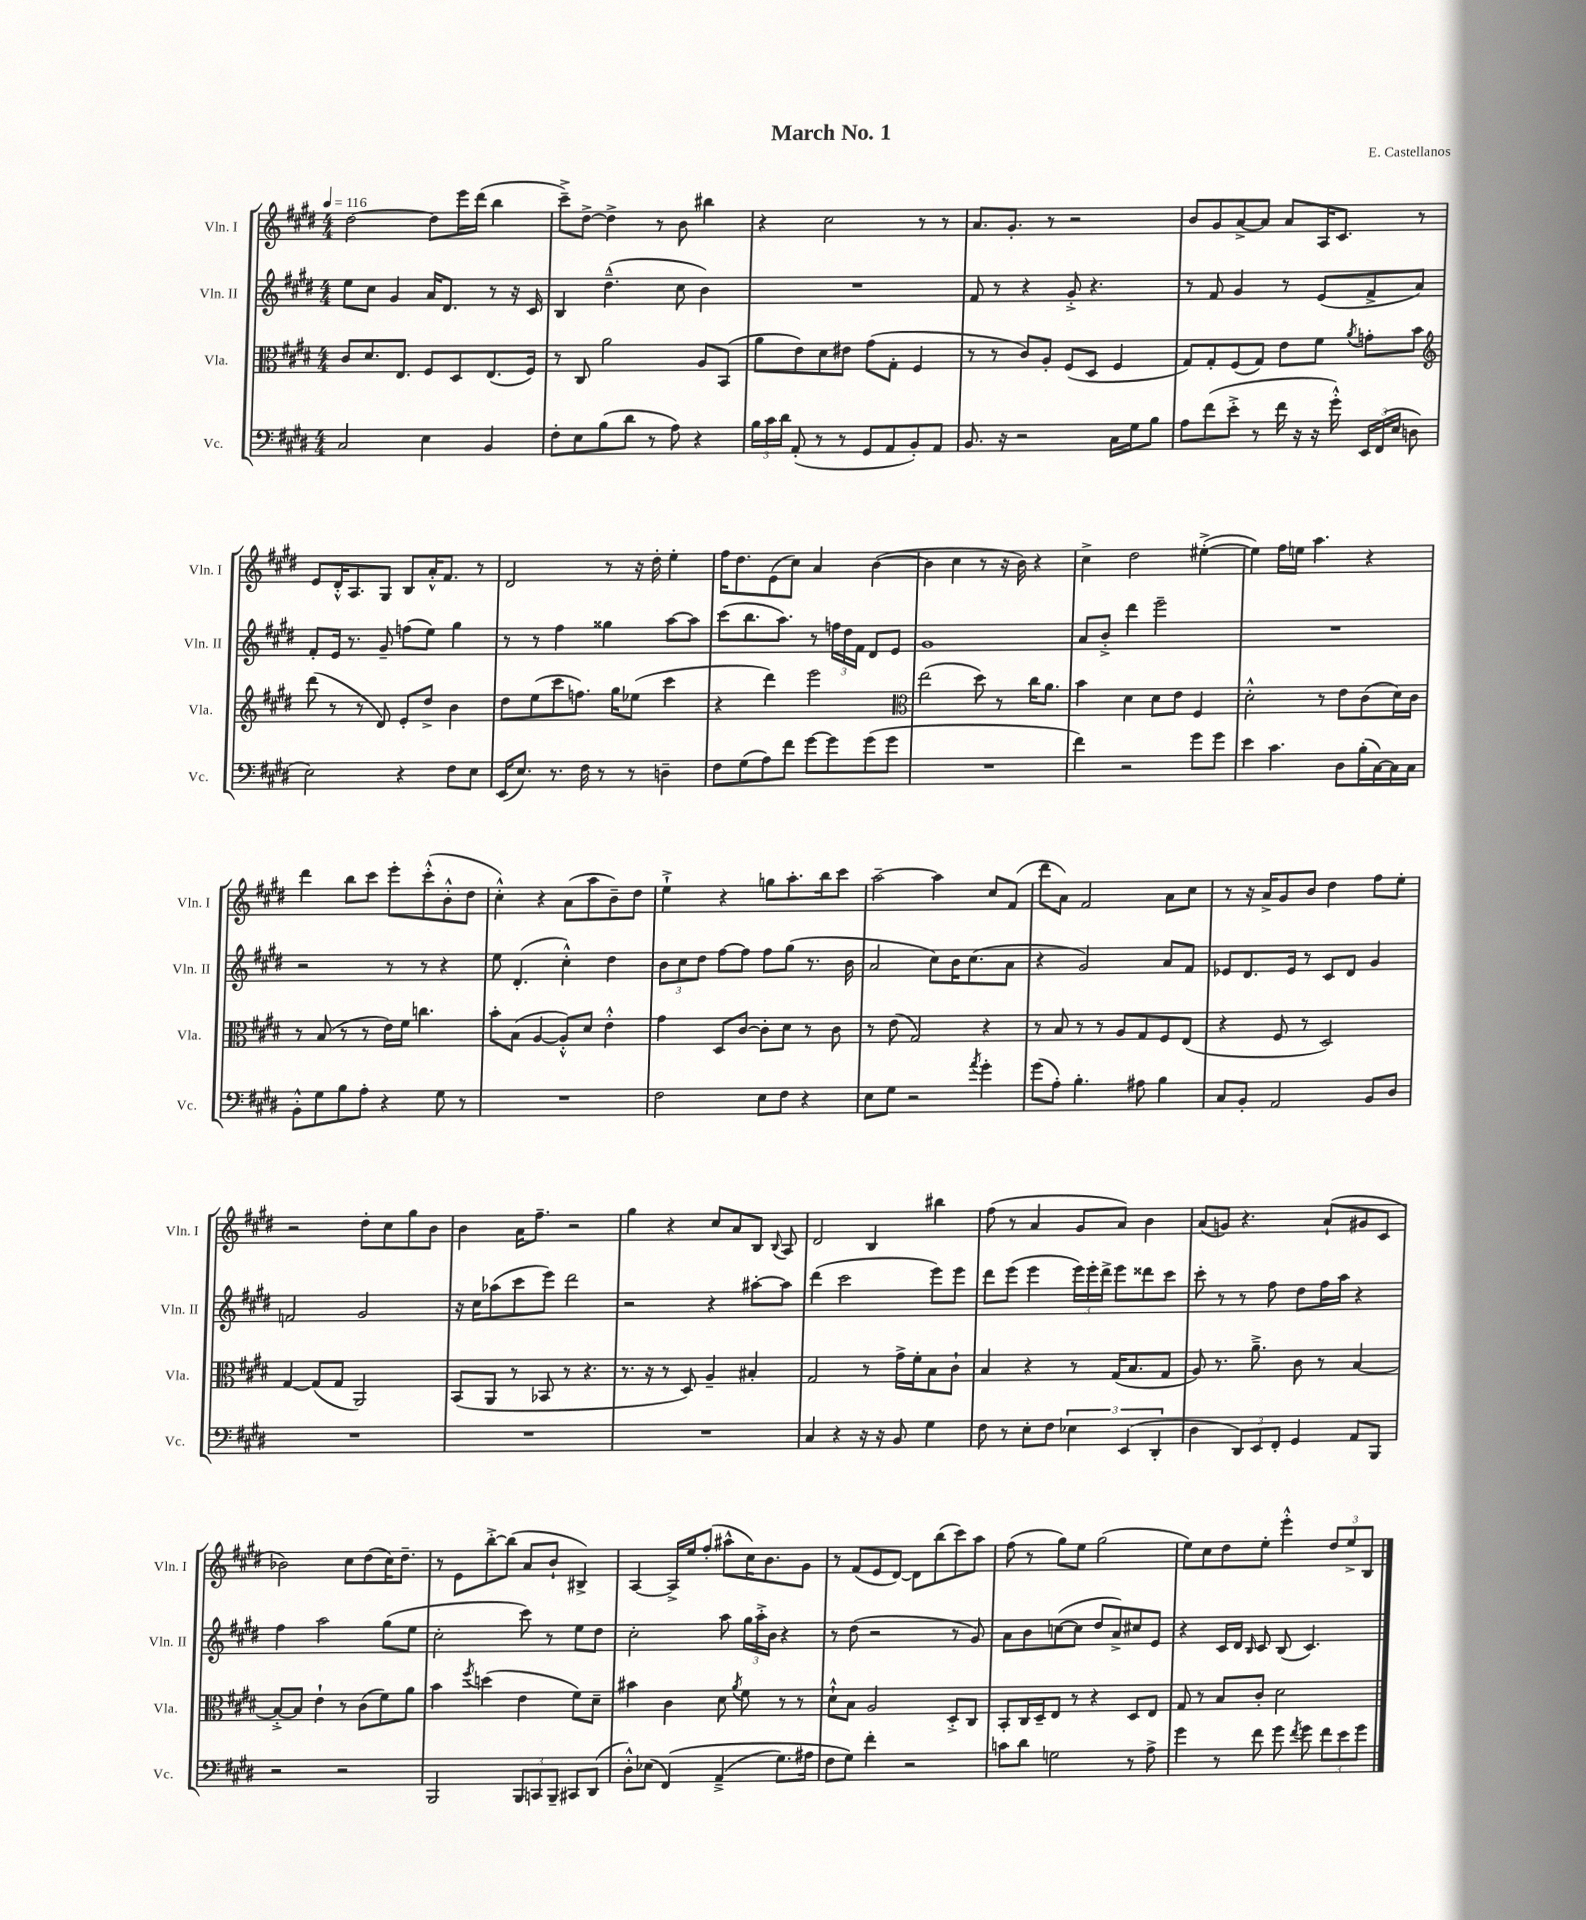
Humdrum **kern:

**kern	**kern	**kern	**kern
*part4	*part3	*part2	*part1
*staff4	*staff3	*staff2	*staff1
*I"Vc.	*I"Vla.	*I"Vln. II	*I"Vln. I
*I'Vc.	*I'Vla.	*I'Vln. II	*I'Vln. I
*clefF4	*clefC3	*clefG2	*clefG2
*k[f#c#g#d#]	*k[f#c#g#d#]	*k[f#c#g#d#]	*k[f#c#g#d#]
*M4/4	*M4/4	*M4/4	*M4/4
*MM116	*MM116	*MM116	*MM116
=1	=1	=1	=1
2C#/	8c#/L	8ee\L	[2dd#\
.	8.d#/	8cc#\J	.
.	.	4g#/	.
.	8.E/J	.	.
4E\	8F#/L	16a/KL	8dd#\L]
.	.	8.d#/J	.
.	8D#/	.	16eee\L
.	.	.	(16ddd#\JJ
4BB/	(8.E/	8r	4bb\
.	.	16r	.
.	16F#/Jk)	16c#/	.
=2	=2	=2	=2
8F#'\L	8r	4B/	8ccc#~^\L)
8E\	8C#/	.	[8dd#^\J
(8B\	2a\	(4.dd#~^^\	4dd#^\]
8d#\J	.	.	.
8r	.	.	8r
8A\)	.	8cc#\	8b\
4r	8A/L	4b\)	4bb#X\
.	(8BB/J	.	.
=3	=3	=3	=3
24B\LL	8a\L	1r	4r
24c#\	.	.	.
24d#\JJ	.	.	.
(8AA'/	8e\)	.	.
8r	8d#\	.	2cc#\
8r	8e#X\J	.	.
8GG#/L	(8g#\L	.	.
8AA/	8G#'\J	.	.
8BB'/)	4F#/	.	8r
8AA/J	.	.	8r
=4	=4	=4	=4
8.BB/	8r	8f#/	8.a/L
.	8r	8r	.
16r	.	.	8.g#'/J
2r	8c#/L)	4r	.
.	8A'/J	.	8r
.	(8F#/L	8g#'^/	2r
.	8D#/J	4.r	.
16C#\LL	4F#/	.	.
16G#\J	.	.	.
8B\J	.	.	.
=5	=5	=5	=5
8A\L	8G#/L)	8r	8b/L
(8f#\	8G#'/	8f#/	8g#/
8e'^\J	(8F#/	4g#/	[8a^/
8r	8G#/J)	.	8a/J]
16f#\	8e\L	8r	8a/L
16r	.	.	.
16r	8f#\J	(8e/L	16A/K
16g#'^^\)	.	.	8.c#/J
.	8qa/	.	.
24EE/LL	8gn'\L	8f#^/	.
(24FF#/	.	.	.
24E/JJ	.	.	.
8Dn\	8b\J	8a/J)	8r
!!LO:LB:g=z
=6	=6	=6	=6
*	*clefG2	*	*
2E\)	(8ddd#\	8f#'/L	8e/L
.	8r	16e/Jk	16d#'^^/K
.	.	8.r	8.A/
.	8r	.	.
.	8d#/)	8g#~/	8G#/J
4r	8e'/L	(8ffn\L	8B/L
.	8dd#^/J	8ee\J)	16a'^^/K
.	.	.	8.f#/J
8F#\L	4b\	4gg#\	.
8E\J	.	.	8r
=7	=7	=7	=7
(16EE/KL	8dd#\L	8r	2d#/
8.E/J)	.	.	.
.	(8ee\	8r	.
8.r	8ccc#\	4ff#\	.
.	8.ffn\J)	.	.
16F#\	.	.	.
8r	.	4gg##X\	8r
.	16gg#\KL	.	.
8r	(8ee-X\J	.	16r
.	.	.	16dd#'\
4Dn~\	4ccc#\	[8aa\L	4ee'\
.	.	8aa\J]	.
=8	=8	=8	=8
8F#\L	4r	(8ccc#\L	16ff#\KL
.	.	.	8.dd#\
(8G#\	.	8.bb\	.
8A\)	4ddd#\)	.	(8e\
.	.	8.aa\J)	.
8f#\J	.	.	8cc#\J)
[8g#\L	2eee\	8r	4a/
8g#\]	.	24ffn\LL	.
.	.	24dd#\	.
.	.	24f#\JJ	.
(8g#\	.	8d#/L	([4b\
8g#\J	.	8e/J	.
=9	=9	=9	=9
*	*clefC3	*	*
1r	(2ee\	1g#	4b\]
.	.	.	4cc#\
.	8dd#\)	.	8r
.	8r	.	16r
.	.	.	16b\)
.	16cc#\KL	.	4r
.	8.a\J	.	.
=10	=10	=10	=10
4f#\)	4b\	8a/L	4cc#^\
.	.	8b'^/J	.
2r	4d#\	4ddd#\	2dd#\
.	8d#\L	2eee~\	.
.	8e\J	.	.
8g#\L	4F#/	.	([4ee#X'^\
8g#\J	.	.	.
=11	=11	=11	=11
4e\	2d#'^^\	1r	4ee#\])
4.c#\	.	.	16ff#\LL
.	.	.	16een\JJ
.	.	.	4.aa\
.	8r	.	.
8D#\L	8e\L	.	.
(16B'\L	(8c#\	.	4r
[16C#\)	.	.	.
16C#\]	16d#\L)	.	.
16C#\JJ	16c#\JJ	.	.
!!LO:LB:g=z
=12	=12	=12	=12
8BB'^^\L	8r	2r	4ddd#\
8G#\	(8B/	.	.
8B\	8r	.	8bb\L
8A'\J	8r	.	8ccc#\J
4r	16e\LL)	8r	8eee'\L
.	16f#\JJ	.	.
.	4.ccn\	8r	(8ccc#'^^\
8G#\	.	4r	8b'^^\
8r	.	.	8dd#\J
=13	=13	=13	=13
1r	8b'\L	8ee\	4cc#'^^\)
.	(8B\J	(4.d#'/	.
.	[4A/	.	4r
.	8A'^^/L])	4cc#'^^\)	(8a\L
.	8d#/J	.	8aa\
.	4e'^^\	4dd#\	8b~\)
.	.	.	8dd#\J
=14	=14	=14	=14
2F#\	4g#\	12b\L	4ee`^\
.	.	12cc#\	.
.	.	12dd#\J	.
.	8D#/L	[8ff#\L	4r
.	[8c#/J	8ff#\J]	.
8E\L	8c#'\L]	8ff#\L	8ggn\L
8F#\J	8d#\J	(8gg#\J	8.aa'\
4r	8r	8.r	.
.	.	.	16bb\k
.	8c#\	.	8ccc#\J
.	.	16b\	.
=15	=15	=15	=15
8E\L	8r	2a/	[2aa~\
8G#\J	(8e\	.	.
2r	2G#/)	.	.
.	.	8cc#\L)	4aa\]
.	.	16b\K	.
.	.	(8.cc#\	.
8qa/	.	.	.
4g#'\	4r	.	8cc#/L
.	.	8a\J	(8f#/J
=16	=16	=16	=16
(8g#\L	8r	4r	8ddd#\L
8A'\J)	8B/	.	8a\J)
4.B'\	8r	2g#/)	2f#/
.	8r	.	.
.	8A/L	.	.
8A#X\	8G#/	.	.
4B\	8F#/	8a/L	8a\L
.	(8E/J	8f#/J	8cc#\J
=17	=17	=17	=17
8C#/L	4r	8e-X/L	8r
8BB'/J	.	8.d#/	16r
.	.	.	16a^/KL
2AA/	8F#/	.	8g#/
.	.	16e-/Jk	.
.	8r	8r	8b/J
.	2D#/)	8c#/L	4dd#\
.	.	8d#/J	.
8BB/L	.	4g#/	8ff#\L
8D#/J	.	.	8ee'\J
!!LO:LB:g=z
=18	=18	=18	=18
1r	[4G#/	2fn/	2r
.	(8G#/L]	.	.
.	8G#/J	.	.
.	2AA/)	2g#/	8dd#'\L
.	.	.	8cc#\
.	.	.	8gg#\
.	.	.	8b\J
=19	=19	=19	=19
1r	(8BB/L	16r	4b\
.	.	16cc#\KL	.
.	8AA/J	(8aa-X\	.
.	8r	8ccc#\	16a\KL
.	.	.	8.ff#~\J
.	8BB-X/	8eee\J)	.
.	8r	2ddd#\	2r
.	4.r	.	.
=20	=20	=20	=20
1r	8.r	2r	4gg#\
.	16r	.	.
.	8r	.	4r
.	8D#/)	.	.
.	4A~/	4r	8cc#/L
.	.	.	8a/
.	4B#X'/	[8aa#X'\L	8B/J
.	.	.	8qqB/
.	.	8aa#\J]	8A/
=21	=21	=21	=21
4C#/	2G#/	(4ddd#\	2d#/
4r	.	2ccc#\	.
16r	8r	.	4B/
16r	.	.	.
8BB/	16g#^\LL	.	.
.	16f#'\J	.	.
4G#\	8B\	8eee\L)	4bb#X\
.	8c#`\J	8eee\J	.
=22	=22	=22	=22
8F#\	4B/	8ddd#\L	(8ff#\
8r	.	(8eee\J	8r
8E'\L	4r	4eee\	4a/
8F#\J	.	.	.
6E-X\	8r	24eee\LL)	8g#/L
.	.	24eee'\	.
.	.	24ddd#^\JJ	.
.	(16G#/KL	8eee\L	8a/J)
(6EE/	.	.	.
.	8.B/	.	.
.	.	8ddd##X\	4b\
6DD#'/	.	.	.
.	8G#/J	8ccc#\J	.
=23	=23	=23	=23
4D#\	8A/)	8ccc#'\	(8a/L
.	8.r	8r	8gn/J)
12DD#/L)	.	8r	4.r
.	8.a~^\	.	.
12EE/	.	.	.
.	.	8ff#\	.
12FF#'/J	.	.	.
4GG#/	8c#\	8dd#\L	.
.	8r	16ff#\L	(8a`/L
.	.	16aa\JJ	.
8AA/L	[4B/	4r	8g#X/
8BBB/J	.	.	8c#/J
!!LO:LB:g=z
=24	=24	=24	=24
2r	8B'^/L_	4ff#\	2b-X\)
.	8B/J]	.	.
.	4e`\	2aa\	.
2r	8r	.	8cc#\L
.	(8c#\L	.	(8dd#\
.	8f#\)	(8gg#\L	16cc#\K)
.	.	.	8.dd#~\J
.	8a\J	8ee\J	.
=25	=25	=25	=25
2BBB/	4b\	2cc#'\	8r
.	.	.	8e\L
.	8qff#/	.	.
.	(4ddn\	.	[8bb'^\
.	.	.	(8bb\J]
12BBB/L	4e\	8ccc#\)	8a/L
12CCn/	.	.	.
.	.	8r	8b`/J
12BBB~/J	.	.	.
8CC#X/L	8f#\L)	8ee\L	4B#X^/)
(8DD#/J	8d#~\J	8dd#\J	.
=26	=26	=26	=26
8D#'^^\L)	4b#X\	2cc#'\	[4A/
(8E-X\J	.	.	.
(4FF#/)	4c#\	.	16A^/LL]
.	.	.	16ee/J
.	.	.	(8ff#'/J
(4AA~^/	8d#\	8aa\	8aa#X^^\L
.	8qa/	.	.
.	8f#\	24gg#\LL	16cc#\K)
.	.	24aa'^\	.
.	.	.	8.b\
.	.	24b\JJ	.
8.G#\L)	8r	4r	.
.	8r	.	8g#\J
16A#X\Jk	.	.	.
=27	=27	=27	=27
8F#\L	8d#`^^\L	8r	8r
8G#\J)	8B\J	(8dd#\	(8f#/L
4f#'\	2A/	2r	8e/
.	.	.	[8d#/J)
2r	.	.	8d#\L]
.	.	.	(8bb\
.	8D#'^/L	8r	8ccc#\)
.	8C#/J	8g#/)	8aa\J
=28	=28	=28	=28
8cn\L	8BB'/L	8a\L	(8ff#\
8d#\J	16C#/L	8b\	8r
.	16D#~/J	.	.
2Gn\	8E/J	([8ccn\	8gg#\L)
.	8r	8cc\J]	8ee\J
.	4r	8dd#/L	(2gg#\
.	.	8a^/)	.
8r	8D#/L	8cc#X/	.
8A^\	8E/J	8e/J	.
=29	=29	=29	=29
4g#\	8G#/	4r	8ee\L)
.	8r	.	8cc#\
8r	8B/L	16c#/LL	8dd#\
.	.	16d#/JJ	.
.	.	16qqB/	.
8f#\	8c#'/J	8c#/	8ee'\J
8g#\	2d#\	(8B/	4eee'^^\
8qf#/	.	.	.
8g#\	.	4.c#/)	.
12f#\L	.	.	12dd#/L
12e\	.	.	12ee^/
12g#\J	.	.	12B/J
==	==	==	==
*-	*-	*-	*-
